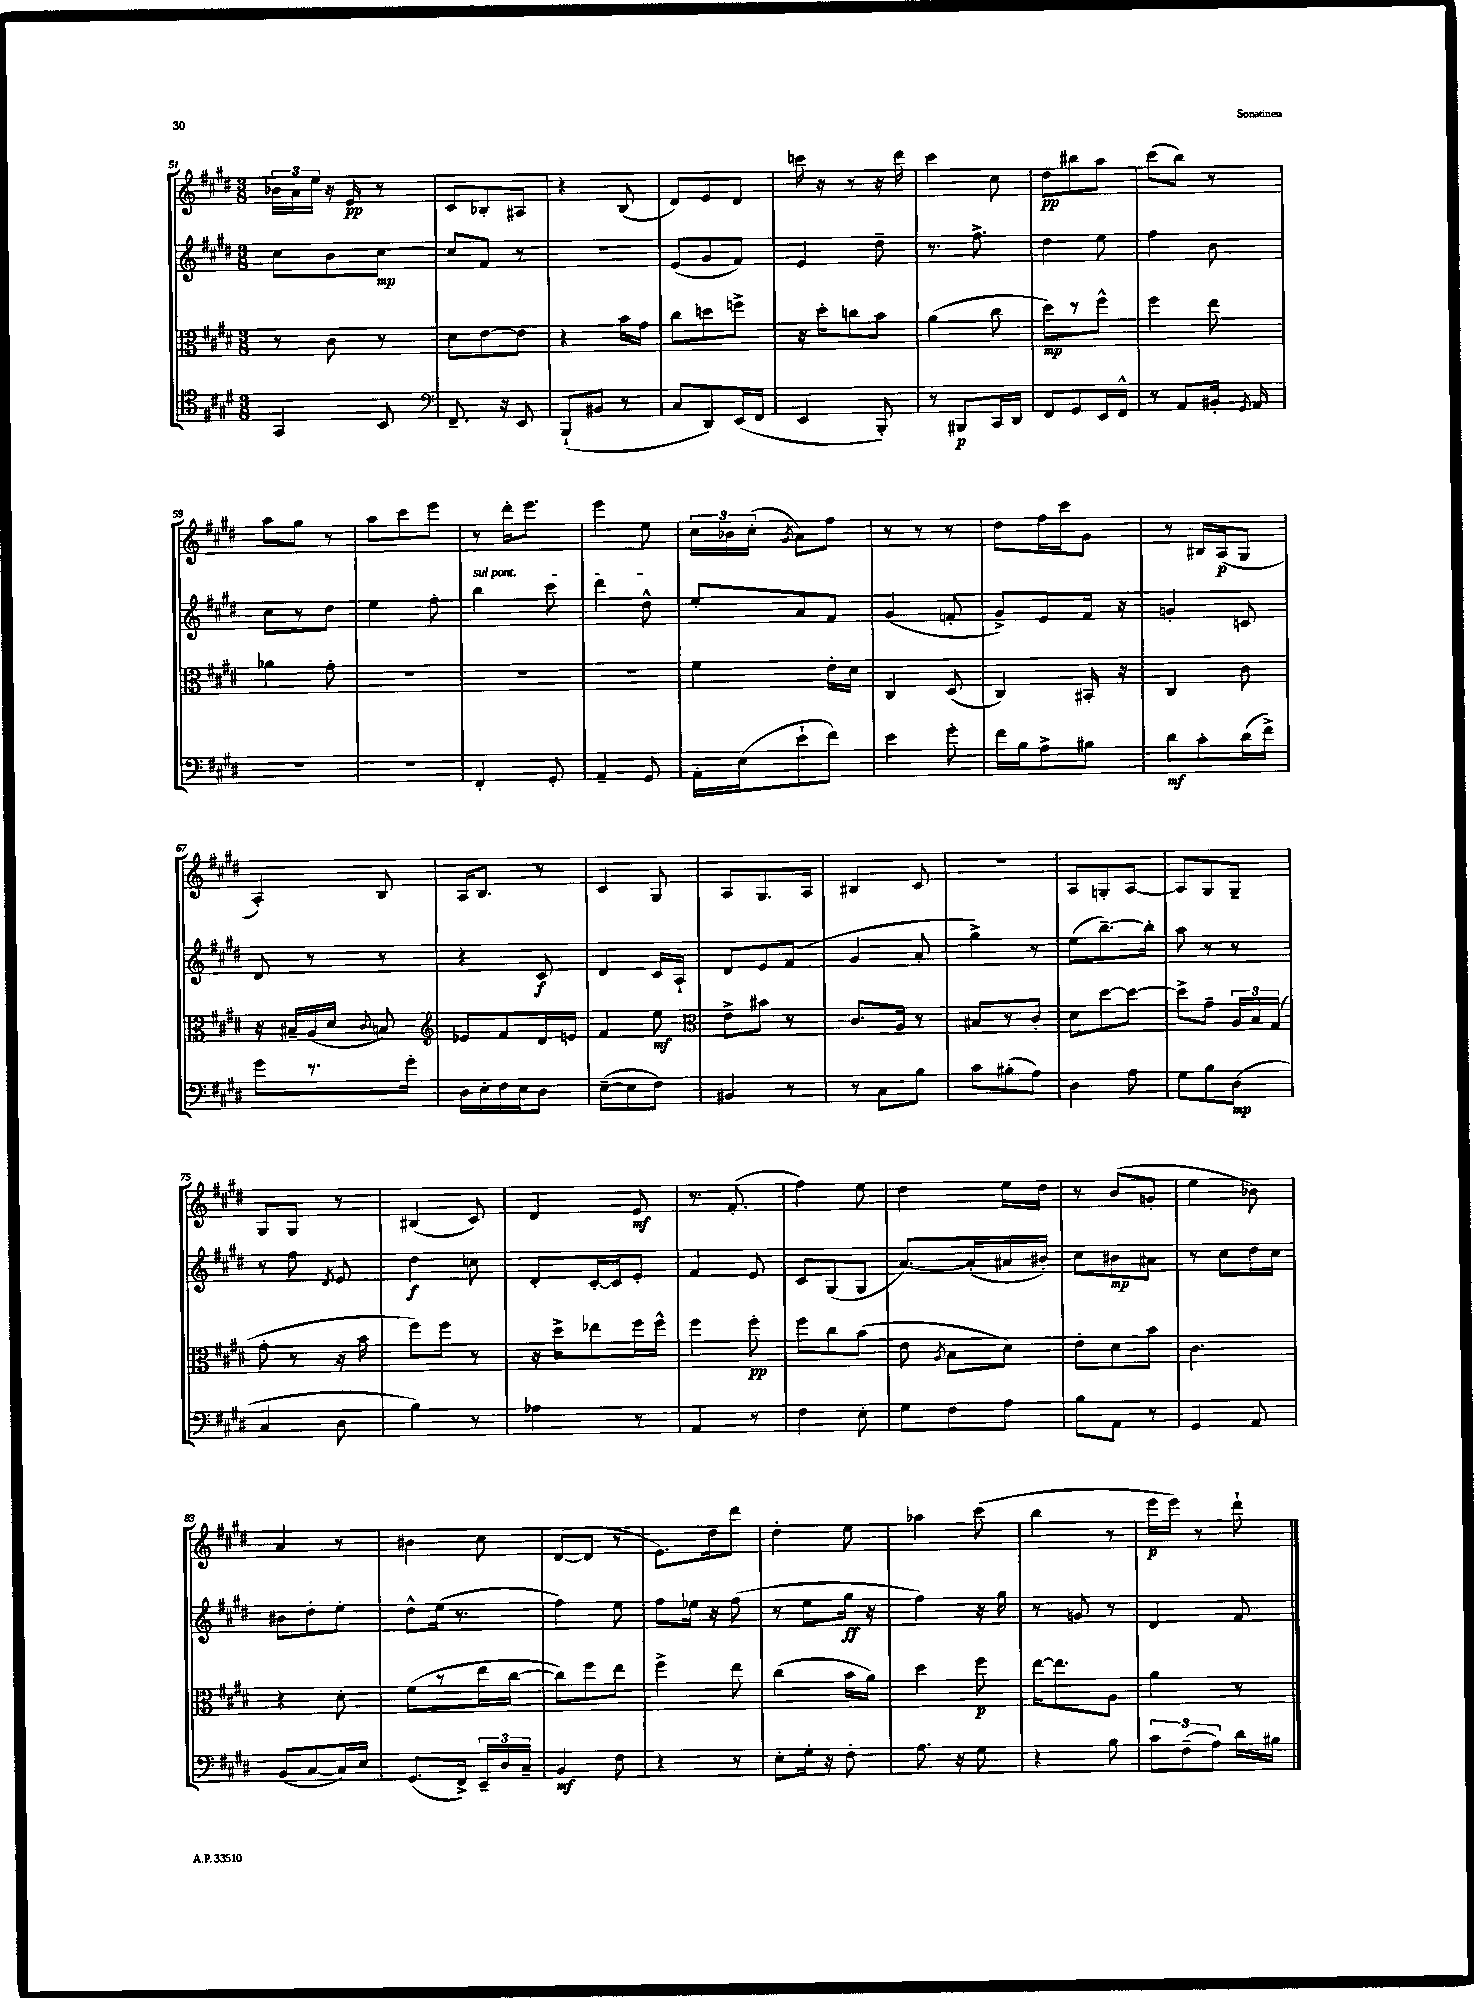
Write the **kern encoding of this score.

**kern	**dynam	**kern	**dynam	**kern	**dynam	**kern	**dynam
*part4	*part4	*part3	*part3	*part2	*part2	*part1	*part1
*staff4	*staff4	*staff3	*staff3	*staff2	*staff2	*staff1	*staff1
*clefC4	*	*clefC3	*	*clefG2	*	*clefG2	*
*k[f#c#g#d#]	*	*k[f#c#g#d#]	*	*k[f#c#g#d#]	*	*k[f#c#g#d#]	*
*M3/8	*	*M3/8	*	*M3/8	*	*M3/8	*
=51	=51	=51	=51	=51	=51	=51	=51
4GG#/	.	8r	.	8cc#\L	.	24b-X\LL	.
.	.	.	.	.	.	24a\	.
.	.	.	.	.	.	24ee\JJ	.
.	.	8c#\	.	8b\	.	16r	.
.	.	.	.	.	.	16e/	pp
8BB/	.	8r	.	[8cc#\J	mp	8r	.
=52	=52	=52	=52	=52	=52	=52	=52
*clefF4	*	*	*	*	*	*	*
8.FF#~/	.	8d#\L	.	8cc#/L]	.	8c#/L	.
.	.	[8e\	.	8f#/J	.	8B-X'/	.
16r	.	.	.	.	.	.	.
8EE/	.	8e\J]	.	8r	.	8A#X/J	.
=53	=53	=53	=53	=53	=53	=53	=53
(8BBB`/L	.	4r	.	4.r	.	4r	.
8BB#X/J	.	.	.	.	.	.	.
8r	.	16b\LL	.	.	.	(8B/	.
.	.	16g#\JJ	.	.	.	.	.
=54	=54	=54	=54	=54	=54	=54	=54
8C#/L	.	8cc#\L	.	(8e/L	.	8d#/L)	.
8DD#/)	.	8ddn\	.	8g#/	.	8e/	.
(16EE/L	.	8ffn^\J	.	8f#/J)	.	8d#/J	.
16FF#/JJ	.	.	.	.	.	.	.
=55	=55	=55	=55	=55	=55	=55	=55
4EE/	.	16r	.	4e/	.	16cccn\	.
.	.	16dd#'\KL	.	.	.	16r	.
.	.	8ccn\	.	.	.	8r	.
8BBB'/)	.	8b\J	.	8dd#~\	.	16r	.
.	.	.	.	.	.	16ddd#\	.
=56	=56	=56	=56	=56	=56	=56	=56
8r	.	(4a\	.	8.r	.	4ccc#\	.
8BBB#X/L	p	.	.	.	.	.	.
.	.	.	.	8.ff#^\	.	.	.
16CC#/L	.	8cc#\	.	.	.	8cc#\	.
16DD#/JJ	.	.	.	.	.	.	.
=57	=57	=57	=57	=57	=57	=57	=57
8FF#/L	.	8dd#\L)	mp	4dd#\	.	8dd#\L	pp
8GG#/	.	8r	.	.	.	8bb#X\	.
16EE/L	.	8ff#^^\J	.	8ee\	.	8aa\J	.
16FF#^^/JJ	.	.	.	.	.	.	.
=58	=58	=58	=58	=58	=58	=58	=58
8r	.	4ff#\	.	4ff#\	.	(8ccc#\L	.
8AA/L	.	.	.	.	.	8bb\J)	.
16BB#X'/Jk	.	8ee\	.	8b\	.	8r	.
8qGG#/	.	.	.	.	.	.	.
16AA/	.	.	.	.	.	.	.
!!LO:LB:g=z
=59	=59	=59	=59	=59	=59	=59	=59
4.r	.	4a-X\	.	8cc#\L	.	8aa\L	.
.	.	.	.	8r	.	8gg#\J	.
.	.	8g#'\	.	8dd#\J	.	8r	.
=60	=60	=60	=60	=60	=60	=60	=60
4.r	.	4.r	.	4ee\	.	8aa\L	.
.	.	.	.	.	.	8ccc#\	.
.	.	.	.	8ff#'\	.	8eee\J	.
=61	=61	=61	=61	=61	=61	=61	=61
!	!	!	!	!LO:TX:a:i:t=sul pont.	!	!	!
4FF#'/	.	4.r	.	4bb\	.	8r	.
.	.	.	.	.	.	16ddd#'\KL	.
.	.	.	.	.	.	8.eee\J	.
8GG#'/	.	.	.	8ccc#\	.	.	.
=62	=62	=62	=62	=62	=62	=62	=62
4AA~/	.	4.r	.	4ddd#\	.	4eee\	.
8GG#/	.	.	.	8dd#^^\	.	8ee\	.
=63	=63	=63	=63	=63	=63	=63	=63
16AA'\LL	.	4f#\	.	8ee'/L	.	24cc#\LL	.
.	.	.	.	.	.	24b-X\	.
(16E\J	.	.	.	.	.	.	.
.	.	.	.	.	.	(24cc#'\JJ	.
.	.	.	.	.	.	8qg#/	.
8e`\	.	.	.	8a/	.	8a\L)	.
8f#\J)	.	16e'\LL	.	8f#/J	.	8ff#\J	.
.	.	16d#\JJ	.	.	.	.	.
=64	=64	=64	=64	=64	=64	=64	=64
4e\	.	4C#/	.	(4g#/	.	8r	.
.	.	.	.	.	.	8r	.
8g#'\	.	(8D#/	.	8fn'/	.	8r	.
=65	=65	=65	=65	=65	=65	=65	=65
16f#\LL	.	4C#/)	.	8g#^/L)	.	8dd#\L	.
16B\J	.	.	.	.	.	.	.
8A^\	.	.	.	8e/	.	16ff#\L	.
.	.	.	.	.	.	16ccc#\J	.
8B#X\J	.	16BB#X'/	.	16f#/Jk	.	8g#\J	.
.	.	16r	.	16r	.	.	.
=66	=66	=66	=66	=66	=66	=66	=66
8d#\L	mf	4C#/	.	4gn'/	.	8r	.
8c#'\	.	.	.	.	.	16B#X/LL	.
.	.	.	.	.	.	(16A/J	p
(16d#\L	.	8c#\	.	8cn/	.	8G#/J	.
16f#^\JJ)	.	.	.	.	.	.	.
!!LO:LB:g=z
=67	=67	=67	=67	=67	=67	=67	=67
8g#\L	.	16r	.	8d#/	.	4A'/)	.
.	.	16B#X~/LL	.	.	.	.	.
8.r	.	(16A/	.	8r	.	.	.
.	.	16d#/JJ	.	.	.	.	.
.	.	8qqc#/	.	.	.	.	.
.	.	8Bn/)	.	8r	.	8B/	.
16g#'\Jk	.	.	.	.	.	.	.
=68	=68	=68	=68	=68	=68	=68	=68
*	*	*clefG2	*	*	*	*	*
16D#\LL	.	8e-X/L	.	4r	.	16A/KL	.
16E'\	.	.	.	.	.	8.B/J	.
16F#\	.	8f#/	.	.	.	.	.
16E\J	.	.	.	.	.	.	.
8D#\J	.	16d#/L	.	8c#/	f	8r	.
.	.	16en/JJ	.	.	.	.	.
=69	=69	=69	=69	=69	=69	=69	=69
([8E~\L	.	4f#/	.	4d#/	.	4c#/	.
8E\]	.	.	.	.	.	.	.
8F#\J)	.	8ee\	mf	16c#/LL	.	8G#/	.
.	.	.	.	16A`/JJ	.	.	.
=70	=70	=70	=70	=70	=70	=70	=70
*	*	*clefC3	*	*	*	*	*
4BB#X/	.	8e^\L	.	8d#/L	.	8A/L	.
.	.	8b#X\J	.	8e/	.	8.G#/	.
8r	.	8r	.	(8f#/J	.	.	.
.	.	.	.	.	.	16A/Jk	.
=71	=71	=71	=71	=71	=71	=71	=71
8r	.	8.c#/L	.	4g#/	.	4B#X/	.
8C#\L	.	.	.	.	.	.	.
.	.	16A/Jk	.	.	.	.	.
8B\J	.	8r	.	8a'/	.	8c#/	.
=72	=72	=72	=72	=72	=72	=72	=72
8c#\L	.	8B#X/L	.	4gg#^\)	.	4.r	.
(8B#X'\	.	8r	.	.	.	.	.
8A\J)	.	8c#'/J	.	8r	.	.	.
=73	=73	=73	=73	=73	=73	=73	=73
4D#\	.	8d#\L	.	(8ee\L	.	8A/L	.
.	.	[8dd#\	.	[8.bb~\)	.	8Gn'/	.
8A\	.	8dd#\J_	.	.	.	[8A/J	.
.	.	.	.	16bb'\Jk]	.	.	.
=74	=74	=74	=74	=74	=74	=74	=74
8G#\L	.	8dd#^\L]	.	8aa\	.	8A/L]	.
8B\	.	8g#~\J	.	8r	.	8G#/	.
(8D#\J	mp	24A/LL	.	8r	.	8G#~/J	.
.	.	24B/	.	.	.	.	.
.	.	(24G#/JJ	.	.	.	.	.
!!LO:LB:g=z
=75	=75	=75	=75	=75	=75	=75	=75
4C#/	.	8g#'\	.	8r	.	8G#/L	.
.	.	8r	.	8ff#\	.	8G#/J	.
.	.	.	.	8qd#/	.	.	.
8D#\	.	16r	.	8e/	.	8r	.
.	.	16b\	.	.	.	.	.
=76	=76	=76	=76	=76	=76	=76	=76
4B\)	.	8ff#\L)	.	4dd#\	f	(4B#X/	.
.	.	8ff#\J	.	.	.	.	.
8r	.	8r	.	8ccn\	.	8c#/)	.
=77	=77	=77	=77	=77	=77	=77	=77
4A-X\	.	16r	.	8d#'/L	.	4d#/	.
.	.	16dd#^\KL	.	.	.	.	.
.	.	8ee-X\	.	[16c#'/L	.	.	.
.	.	.	.	16c#/J]	.	.	.
8r	.	16ff#\L	.	8e'/J	.	8e/	mf
.	.	16ff#^^\JJ	.	.	.	.	.
=78	=78	=78	=78	=78	=78	=78	=78
4AA/	.	4ff#\	.	4f#/	.	8.r	.
.	.	.	.	.	.	(8.f#'/	.
8r	.	8ff#'\	pp	8e/	.	.	.
=79	=79	=79	=79	=79	=79	=79	=79
4F#\	.	8ff#\L	.	8c#/L	.	4ff#\)	.
.	.	8cc#\	.	(8G#/	.	.	.
8E'\	.	(8b\J	.	8G#/J	.	8ee\	.
=80	=80	=80	=80	=80	=80	=80	=80
8G#\L	.	8e\	.	[8.a/L)	.	4dd#\	.
.	.	8qA/	.	.	.	.	.
8F#\	.	8B\L	.	.	.	.	.
.	.	.	.	(16a'/L]	.	.	.
8A\J	.	8d#\J)	.	16a#X/	.	16ee\LL	.
.	.	.	.	16b#X'/JJ)	.	16dd#\JJ	.
=81	=81	=81	=81	=81	=81	=81	=81
8B\L	.	8e'\L	.	8cc#\L	.	8r	.
8AA\J	.	8d#\	.	8b#X\	mp	(8b/L	.
8r	.	8b\J	.	8a#X\J	.	8gn'/J	.
=82	=82	=82	=82	=82	=82	=82	=82
4GG#/	.	4.c#\	.	8r	.	4ee\	.
.	.	.	.	8cc#\L	.	.	.
8AA/	.	.	.	16dd#\L	.	8b-X\)	.
.	.	.	.	16cc#\JJ	.	.	.
!!LO:LB:g=z
=83	=83	=83	=83	=83	=83	=83	=83
(8BB/L	.	4r	.	8b#X\L	.	4a/	.
[8C#/	.	.	.	8dd#'\	.	.	.
16C#/L])	.	8d#'\	.	8ee'\J	.	8r	.
16E/JJ	.	.	.	.	.	.	.
=84	=84	=84	=84	=84	=84	=84	=84
(8.GG#/L	.	(8f#\L	.	8dd#^^\L	.	4b#X\	.
.	.	8r	.	(16ee\Jk	.	.	.
16FF#^/Jk)	.	.	.	8.r	.	.	.
24EE~/LL	.	16ee\L	.	.	.	8cc#\	.
24D#/	.	.	.	.	.	.	.
.	.	[16cc#\JJ	.	.	.	.	.
24C#~/JJ	.	.	.	.	.	.	.
=85	=85	=85	=85	=85	=85	=85	=85
4BB/	mf	8cc#\L])	.	4ff#\)	.	([8d#/L	.
.	.	8ff#\	.	.	.	8d#/J]	.
8F#\	.	8ee\J	.	8ee\	.	8r	.
=86	=86	=86	=86	=86	=86	=86	=86
4r	.	4ff#^\	.	8ff#\L	.	8.e\L)	.
.	.	.	.	16ee-X\Jk	.	.	.
.	.	.	.	16r	.	16dd#\k	.
8r	.	8ee\	.	(8ff#\	.	8ddd#\J	.
=87	=87	=87	=87	=87	=87	=87	=87
8E'\L	.	(4cc#\	.	8r	.	4dd#'\	.
16G#'\Jk	.	.	.	8ee\L	.	.	.
16r	.	.	.	.	.	.	.
8F#'\	.	16b\LL	.	16gg#\Jk	ff	8ee\	.
.	.	16a\JJ)	.	16r	.	.	.
=88	=88	=88	=88	=88	=88	=88	=88
8.A\	.	4dd#\	.	4ff#\)	.	4aa-X\	.
16r	.	.	.	.	.	.	.
8G#\	.	8ff#\	p	16r	.	(8ccc#\	.
.	.	.	.	16gg#\	.	.	.
=89	=89	=89	=89	=89	=89	=89	=89
4r	.	[16ee\KL	.	8r	.	4bb\	.
.	.	8.ee\]	.	.	.	.	.
.	.	.	.	8gn/	.	.	.
8B\	.	8A\J	.	8r	.	8r	.
=90	=90	=90	=90	=90	=90	=90	=90
12c#\L	.	4a\	.	4d#/	.	16eee\LL	p
.	.	.	.	.	.	16eee\JJ)	.
(12F#~\	.	.	.	.	.	.	.
.	.	.	.	.	.	8r	.
12A\J)	.	.	.	.	.	.	.
16d#\LL	.	8r	.	8f#/	.	8ddd#`\	.
16B#X\JJ	.	.	.	.	.	.	.
==	==	==	==	==	==	==	==
*-	*-	*-	*-	*-	*-	*-	*-
